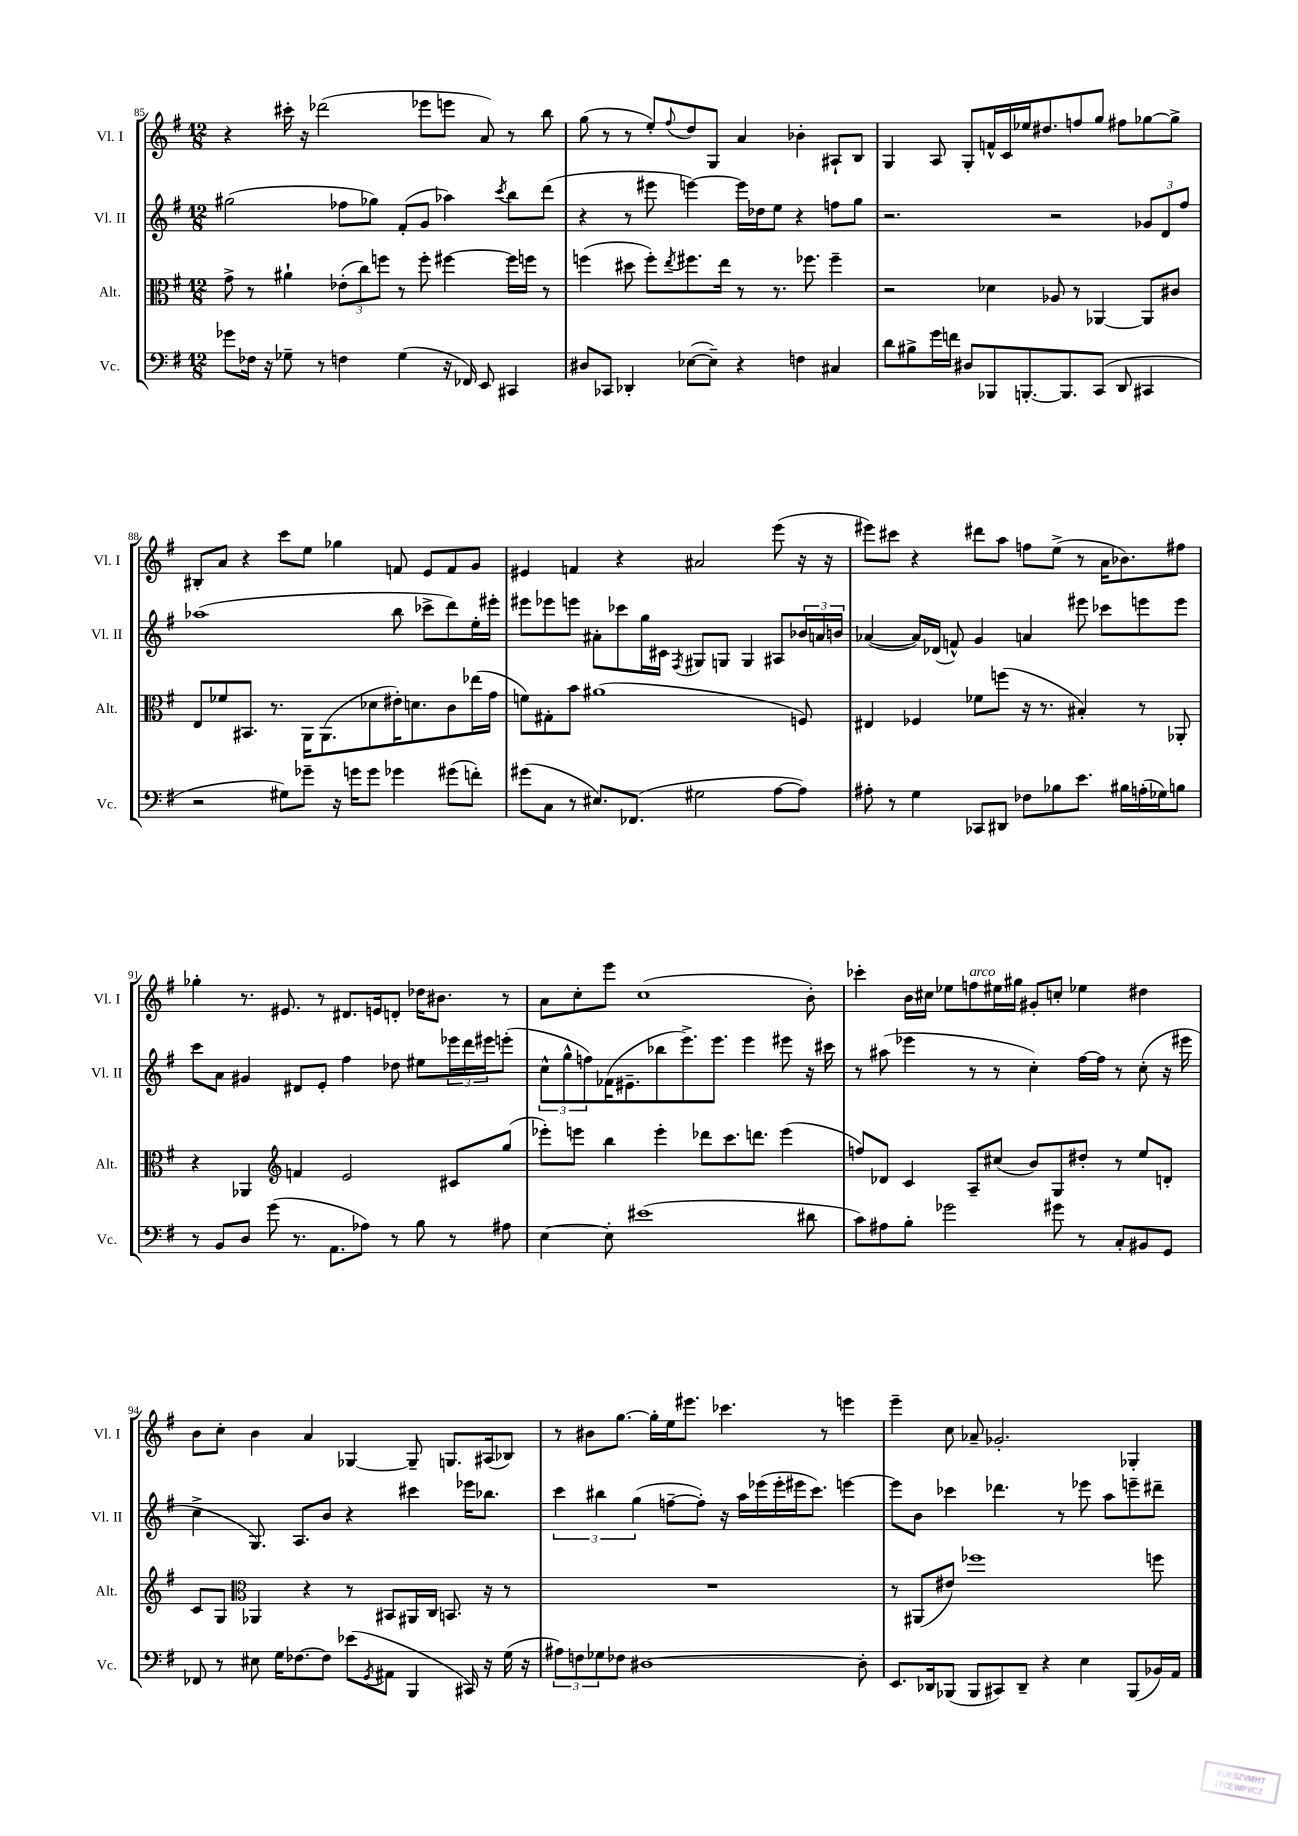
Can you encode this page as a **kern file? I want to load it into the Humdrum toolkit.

**kern	**kern	**kern	**kern
*staff4	*staff3	*staff2	*staff1
*clefF4	*clefC3	*clefG2	*clefG2
*k[f#]	*k[f#]	*k[f#]	*k[f#]
*M12/8	*M12/8	*M12/8	*M12/8
8g-\L	8g^\	(2gg#\	4r
16F-\Jk	8r	.	.
16r	.	.	.
8G-~\	4a#`\	.	16ccc#'\
.	.	.	16r
8r	.	.	(2ddd-\
4F\	(12e-'\L	8ff-\L	.
.	12cc\)	.	.
.	.	8gg-\J)	.
.	12ff\J	.	.
(4G-\	8r	(8f#'/L	.
.	8ff'\	8g/J	8eee-\L
16r	[4ff#\	4aa-\)	8eee\J
16FF-/)	.	.	.
8EE/	.	.	8a/)
.	.	8qccc/	.
4CC#/	16ff#\]LL	8bb\L	8r
.	16ff\JJ	.	.
.	8r	(8ddd\J	8bb\
=	=	=	=
8D#/L	(4ff\	4r	(8gg\
8CC-/J	.	.	8r
4DD-'/	8dd#\	8r	8r
.	8ff'\L)	8eee#\	8ee'/L)
.	8qee/	.	8qqff#/
([8E-\L	8.ff#\	[4eee\)	8dd/
8E-~\]J)	.	.	8G/J
.	16ee\Jk	.	.
4r	8r	16eee\]LL	4a/
.	.	16dd-\J	.
.	8.r	8ee\J	.
4F\	.	4r	4b-'\
.	8.ff-\	.	.
4C#/	4ff-~\	8ff\L	8A#`/L
.	.	8gg\J	8B/J
=	=	=	=
8d\L	2r	2.r	4G/
8B#^\	.	.	.
16g\L	.	.	8A/
16f\JJ	.	.	.
8D#/L	.	.	8G'/L
8BBB-/	4d-\	.	16f^^/L
.	.	.	16c/
[8.BBB'/	.	.	16ee-/J
.	.	.	8.dd#/
.	8A-/	2r	.
8.BBB/]	.	.	.
.	8r	.	8ff/
(8CC/J	[4AA-/	.	8gg/J
8DD/	.	.	8ff#\L
4CC#/	8AA-/]L	12g-/L	[8gg-\
.	.	12d/	.
.	8c#/J	.	8gg-^\]J
.	.	12ff#/J	.
=	=	=	=
2r	8E/L	(1aa-	8B#'/L
.	8f-/	.	8a/J
.	8.BB#/J	.	4r
.	8.r	.	.
8G#\L)	.	.	8ccc\L
8g-~\J	16AA\LK	.	8ee\J
.	(8.AA\	.	.
16r	.	.	4gg-\
16g\LK	.	.	.
8g\J	8d-\	.	.
4g-\	16e#'\K)	8bb\	8f/
.	8.d\	.	.
.	.	8ccc-^\L	8e/L
(8g#\L	8c\	8ddd\)	8f/
8f'\J)	(16ee-\L	16ee'\L	8g/J
.	16g\JJ	16eee#'\JJ	.
=	=	=	=
(8g#\L	8f\L)	8eee#\L	4e#/
8C\J	8G#'\	8eee-\	.
8r	8b\J	8eee\J	4f/
8.E#/L)	(1a#	8a#'\L	.
.	.	8ccc-\	4r
(8.FF-/J	.	.	.
.	.	16gg\L	.
.	.	16c#\JJ	.
.	.	8qF#/	.
2G#\	.	8G#/L	2a#/
.	.	8G/J	.
.	.	4G/	.
[8A\L	.	8A#/L	(8eee\
8A\]J)	8F/)	24b-/L	16r
.	.	24a/	.
.	.	.	16r
.	.	24b/JJ	.
=	=	=	=
8A#'\	4E#/	([4a-/	8eee#\L)
8r	.	.	8ccc#\J
4G\	4F-/	16a-/]LL)	4r
.	.	(16d-/JJ	.
.	.	8f^^/)	.
8CC-/L	8f-\L	4g/	8ddd#\L
8DD#/J	(8ff\J	.	8aa\J
8F-\L	16r	4a/	8ff\L
.	8.r	.	.
8B-\	.	.	(8ee^\J
8.e\J	4B#'/)	8eee#\	8r
.	.	8ccc-\L	16a\LK
16B#\LL	.	.	8.b-\)
(16A'\	8r	8eee\	.
16G-\J)	.	.	.
8B\J	8AA-'/	8eee\J	8ff#\J
=	=	=	=
8r	4r	8ccc\L	4gg-'\
8BB/L	.	8a\J	.
8D/J	4AA-/	4g#/	8.r
(8g\	.	.	.
.	.	.	8.e#/
*	*clefG2	*	*
8.r	4f/	8d#/L	.
.	.	8e'/J	8r
8.AA\L	.	.	.
.	2e/	4ff#\	8.d#/L
8A-\J)	.	.	.
.	.	.	16e/k
8r	.	8dd-\	8d'/J
8B\	.	8ee#\L	16dd-\LK
.	.	.	8.b#\J
8r	8c#/L	24eee-\L	.
.	.	24ddd\	.
.	.	24eee#\J	.
8A#\	(8gg/J	(8eee'\J	8r
=	=	=	=
[4E\	8eee-'\L)	12cc^^\L	8a\L
.	.	12gg^^\	.
.	8eee\J	.	8cc'\
.	.	12ff\)	.
8E'\]	4bb\	(16f-\K	8eee\J
.	.	8.e#~\	.
(1e#	.	.	(1cc
.	4eee'\	8bb-\	.
.	.	8.eee^\)	.
.	8ddd-\L	.	.
.	.	8.eee\J	.
.	8.ccc\	.	.
.	.	4eee\	.
.	8.ddd\J	.	.
.	(4eee\	8eee#\	.
8d#\	.	16r	8b'\)
.	.	16ccc#\	.
=	=	=	=
8c\L)	8ff/L)	8r	4ccc-'\
8A#\	8d-/J	(8aa#\	.
8B'\J	4c/	4eee-\	16b\LL
.	.	.	16cc#\JJ
2g-\	.	.	8ee-\L
.	8A~/L	8r	8ff\
.	(8cc#/J	8r	16ee#\L
.	.	.	16gg#\JJ
.	8b/L)	4cc'\)	8g#'/L
8g#\	8G/	.	8cc'/J
8r	8dd#'/J	[16ff#\LL	4ee-\
.	.	16ff#\]JJ	.
8C'/L	8r	8r	.
8BB#/	8ee/L	(8cc'\	4dd#\
8GG/J	8d'/J	16r	.
.	.	16eee#\	.
=	=	=	=
8FF-/	8c/L	4cc^\	8b\L
8r	8G/J	.	8cc'\J
*	*clefC3	*	*
8E#\	4AA-/	8.G/)	4b\
16G\LK	.	.	.
[8.F-\	.	8.A/L	.
.	4r	.	4a/
8F-\]J	.	8b/J	.
(8e-\L	8r	4r	[4G-/
8qGG/	.	.	.
8AA#\J	8BB#/L	.	.
4BBB/	16AA#/L	4ccc#\	8G-~/]
.	16C/JJ	.	.
.	8.BB/	.	8.G/L
16CC#/)	.	16eee-\LK	.
16r	16r	8.bb-\J	(16A#/k
(16G\	8r	.	8B-/J)
16r	.	.	.
=	=	=	=
12A#\L)	1.r	6ccc\	8r
12F\	.	.	.
.	.	.	8b#\L
12G-\	.	6bb#\	.
8F-\J	.	.	[8.gg\J
.	.	(6gg\	.
[1D#	.	.	.
.	.	.	16gg'\]LL
.	.	[8ff~\L	16ee\J
.	.	.	8.eee#\J
.	.	8ff'\]J)	.
.	.	16r	4.ccc-\
.	.	16aa\LL	.
.	.	(16eee-\	.
.	.	16eee-'\	.
.	.	16eee#\J	.
.	.	8.ccc\J)	.
.	.	.	8r
.	.	[4eee\	4eee\
8D#'\]	.	.	.
=	=	=	=
8.EE/L	8r	8eee\]L	4eee~\
.	(8AA#/L	8b\J	.
16DD-/k	.	.	.
(8BBB-/J	8e#/J)	4ccc-\	8cc\
8BBB-/L	1ff-	.	8a-~/
8CC#/)	.	4.ddd-\	2.g-'/
8DD-~/J	.	.	.
4r	.	.	.
.	.	8r	.
4E\	.	8eee-\	.
.	.	8aa\L	.
(8BBB-/L	.	8eee~\	4G-'/
16BB-/L)	8ff\	8ddd#~\J	.
16AA/JJ	.	.	.
==	==	==	==
*-	*-	*-	*-
